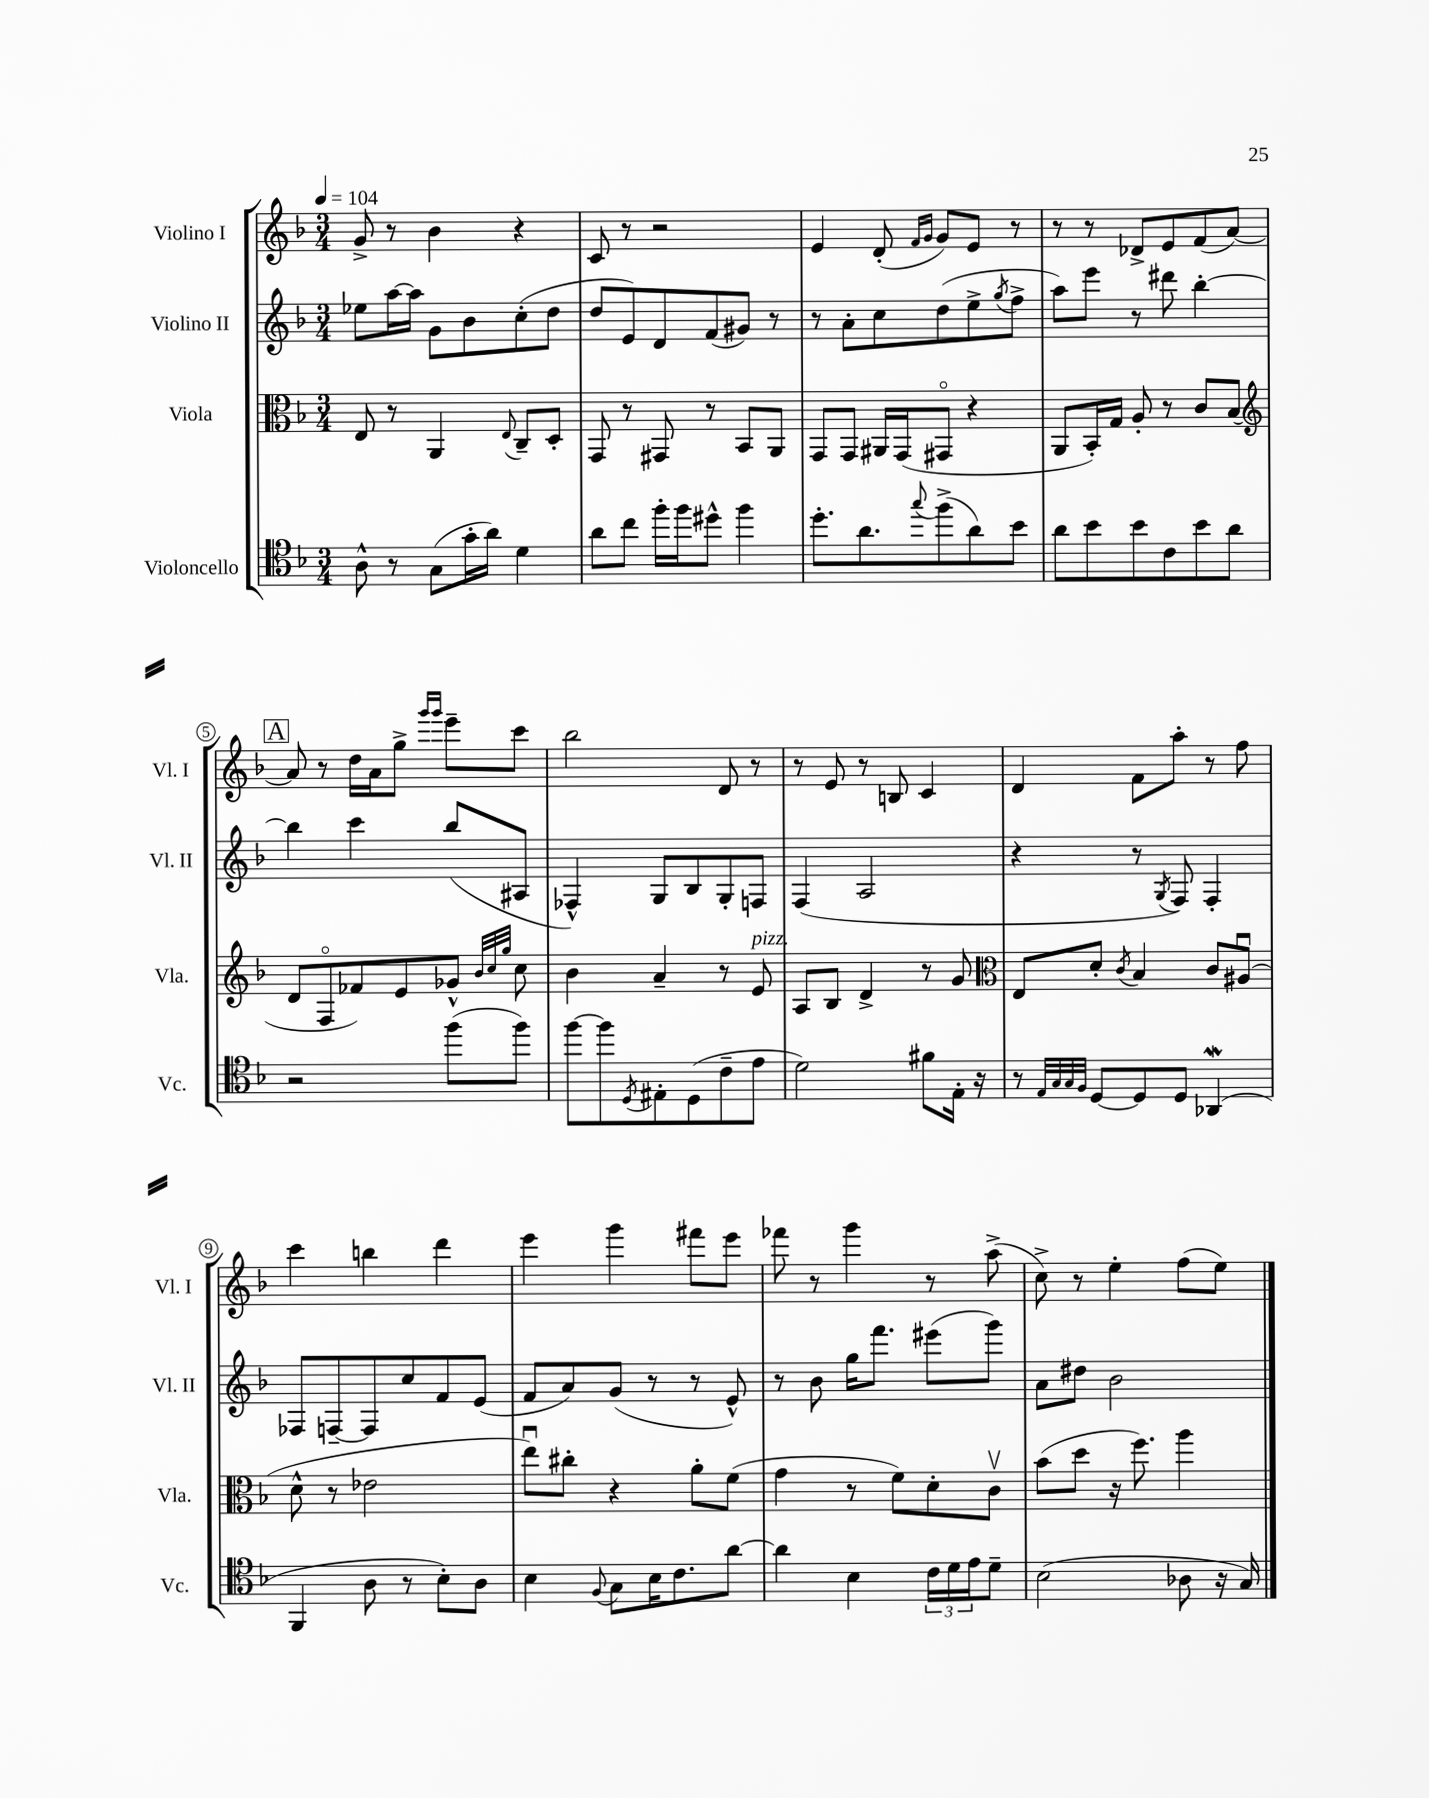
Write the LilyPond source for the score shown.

<<
\new StaffGroup <<
\new Staff = "s0" \with { instrumentName = "Violino I" shortInstrumentName = "Vl. I" } {
    \clef treble \key f \major \numericTimeSignature \time 3/4 \tempo 4 = 104
    g'8-> r8 bes'4 r4 |
    c'8 r8 r2 |
    e'4 d'8-.( \grace { f'16 g'16 } g'8) e'8 r8 |
    r8 r8 des'8-> e'8 f'8( a'8~) |
    \mark \markup { \box "A" } a'8 r8 d''16 a'16 g''8-> \grace { g'''16 g'''16 } e'''8-- c'''8 |
    bes''2 d'8 r8 |
    r8 e'8 r8 b8 c'4 |
    d'4 f'8 a''8-. r8 f''8 |
    c'''4 b''4 d'''4 |
    e'''4 g'''4 fis'''8 e'''8 |
    fes'''8 r8 g'''4 r8 a''8->( |
    c''8->) r8 e''4-. f''8( e''8) \bar "|." |
}
\new Staff = "s1" \with { instrumentName = "Violino II" shortInstrumentName = "Vl. II" } {
    \clef treble \key f \major \numericTimeSignature \time 3/4
    ees''8 a''16~ a''16 g'8 bes'8 c''8-.( d''8 |
    d''8 e'8) d'8 f'8( gis'8) r8 |
    r8 a'8-. c''8 d''8( e''8-> \acciaccatura { g''8 } f''8-> |
    a''8) e'''8 r8 dis'''8 bes''4~-. |
    \mark \markup { \box "A" } bes''4 c'''4 bes''8( ais8 |
    fes4-^) g8 bes8 g8-. f8 |
    f4( a2 |
    r4 r8 \acciaccatura { g8 } f8) f4-. |
    fes8 f8~-- f8 c''8 f'8 e'8( |
    f'8 a'8) g'8( r8 r8 e'8-^) |
    r8 bes'8 g''16 f'''8. eis'''8( g'''8) |
    a'8 dis''8 bes'2 \bar "|." |
}
\new Staff = "s2" \with { instrumentName = "Viola" shortInstrumentName = "Vla." } {
    \clef alto \key f \major \numericTimeSignature \time 3/4
    e8 r8 a,4 \appoggiatura { e8 } c8-- d8-. |
    g,8 r8 gis,8 r8 bes,8 a,8 |
    g,8 g,8 ais,16 g,16( gis,8\flageolet r4 |
    a,8 bes,16-.) g16 a8-. r8 c'8 bes8( |
    \mark \markup { \box "A" } \clef treble d'8 f8\flageolet fes'8) e'8 ges'8-^ \grace { bes'32 c''32 g''32 } c''8 |
    bes'4 a'4-- r8 e'8^\markup { \italic "pizz." } |
    a8 bes8 d'4-> r8 g'8 |
    \clef alto e8 d'8-. \acciaccatura { c'8 } bes4 c'8 ais8\downbow( |
    d'8-^ r8 ees'2 |
    e''8\downbow) cis''8-. r4 a'8-. f'8( |
    g'4 r8 f'8) d'8-. c'8\upbow |
    bes'8( d''8 r16 f''8.) a''4 \bar "|." |
}
\new Staff = "s3" \with { instrumentName = "Violoncello" shortInstrumentName = "Vc." } {
    \clef tenor \key f \major \numericTimeSignature \time 3/4
    a8-^ r8 g8( g'16-. a'16) d'4 |
    a'8 c''8 f''16-. f''16 dis''8-^ f''4 |
    d''8.-. a'8. \appoggiatura { g''8 } f''8->( a'8) bes'8 |
    a'8 bes'8 bes'8 c'8 bes'8 a'8 |
    \mark \markup { \box "A" } r2 f''8( f''8) |
    f''8~ f''8 \acciaccatura { d8 } eis8-. d8( c'8-- e'8 |
    d'2) fis'8 e16-. r16 |
    r8 \grace { e32 g32 g32 f32 } d8~ d8 d8 aes,4\mordent( |
    f,4 a8 r8 bes8-.) a8 |
    bes4 \appoggiatura { f8 } g8 bes16 c'8. a'8~ |
    a'4 bes4 \tuplet 3/2 { c'16 d'16 e'16 } d'8-- |
    bes2( aes8 r16 g16) \bar "|." |
}
>>
>>
\layout { \context { \Score \override BarNumber.stencil = #(make-stencil-circler 0.1 0.3 ly:text-interface::print) } }
